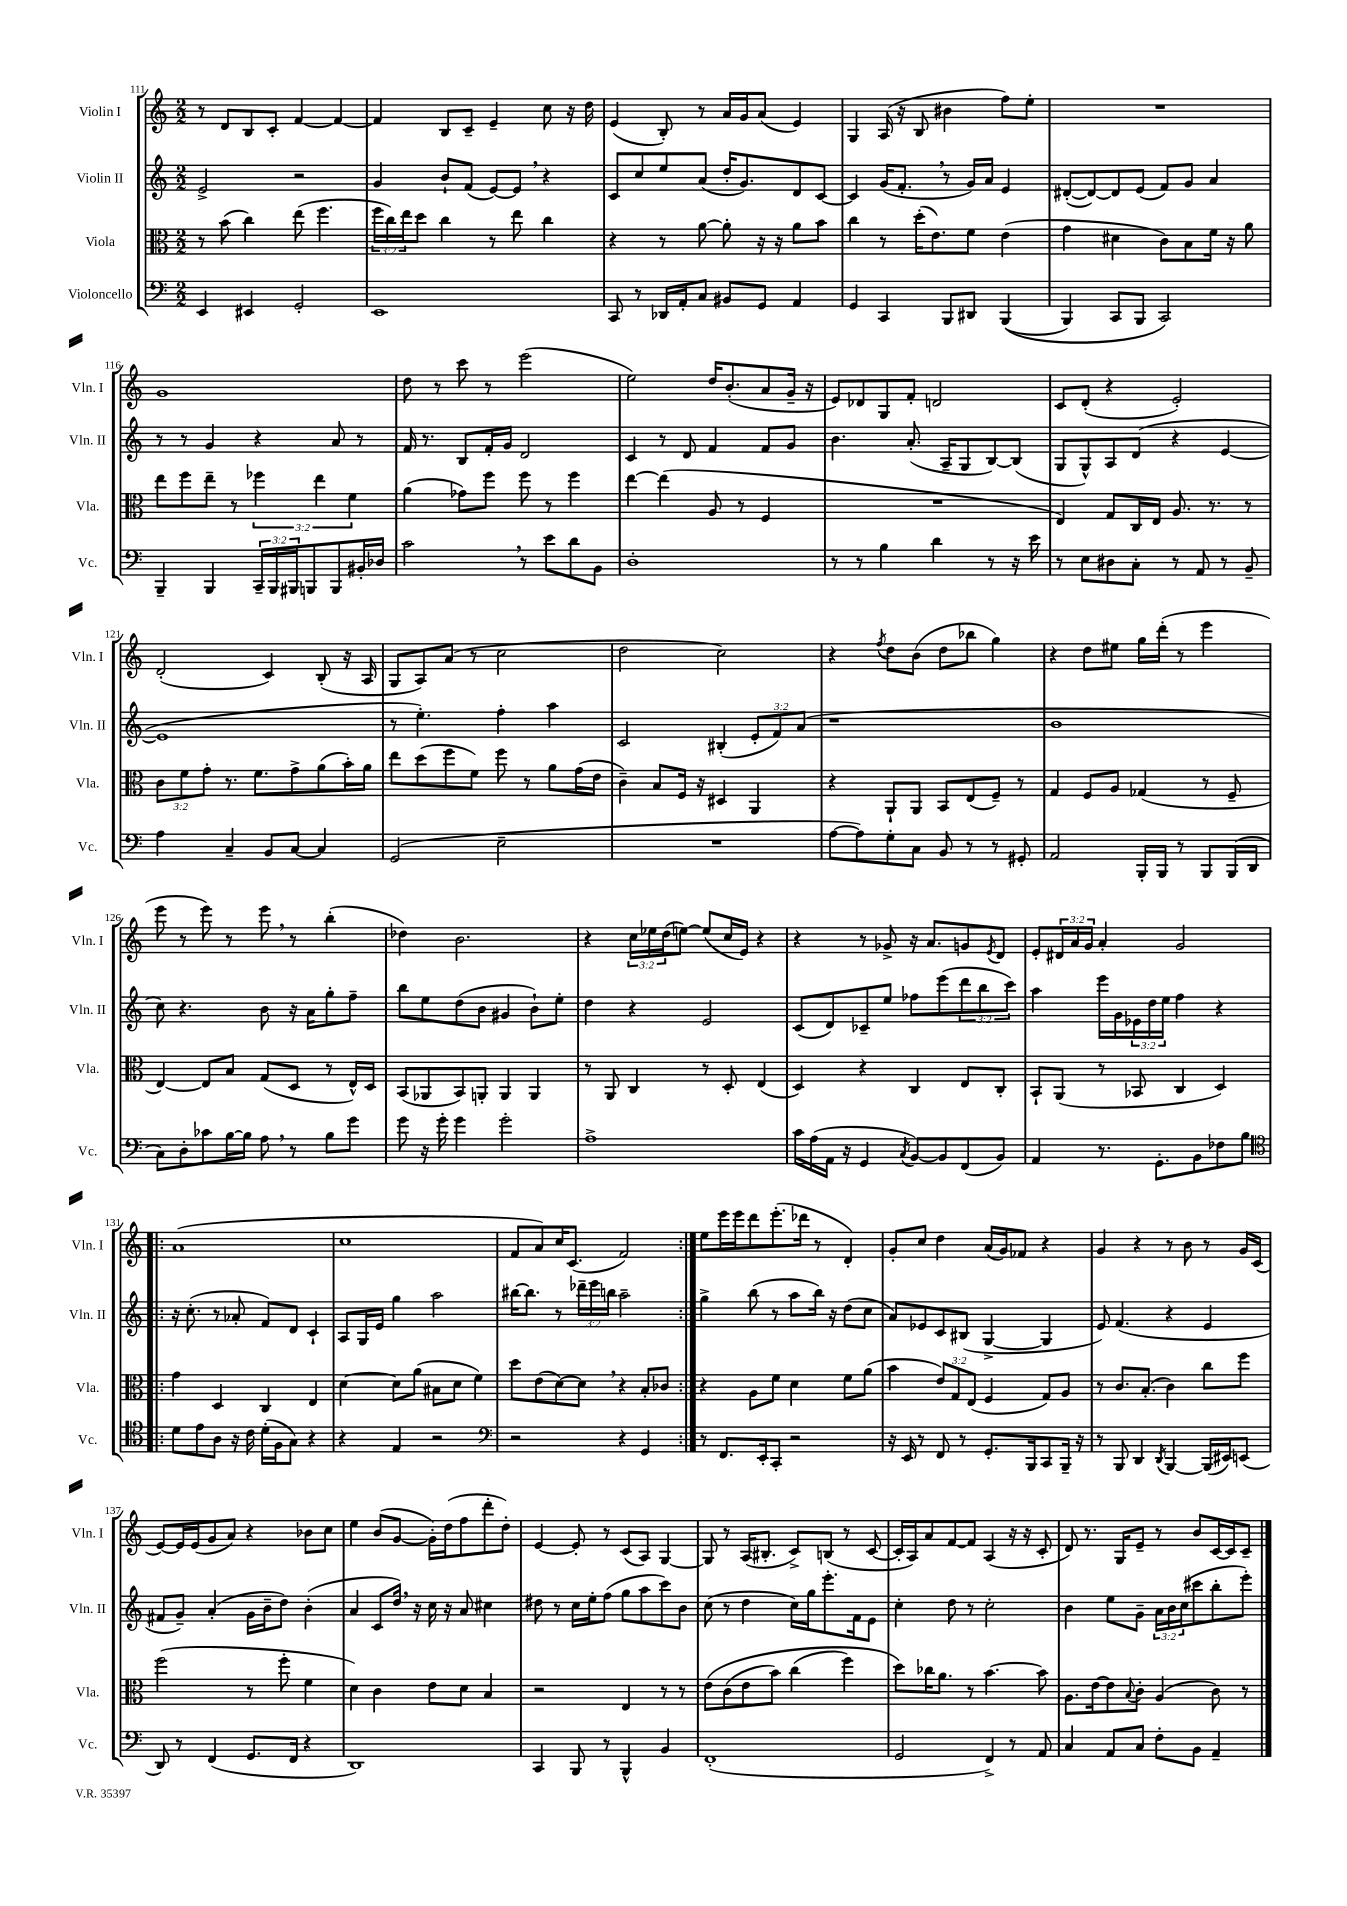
<<
\new StaffGroup <<
\new Staff = "s0" \with { instrumentName = "Violin I" shortInstrumentName = "Vln. I" } {
    \clef treble \key c \major \numericTimeSignature \time 2/2 \override Staff.TupletNumber.text = #tuplet-number::calc-fraction-text
    r8 d'8 b8 c'8-. f'4~ f'4~ |
    f'4 b8 c'8-- e'4-- c''8 r16 d''16 |
    e'4( b8-.) r8 a'16 g'16 a'8( e'4) |
    g4 a16( r16 b8 bis'4 f''8) e''8-. |
    R1 |
    g'1 |
    d''8 r8 c'''8 r8 e'''2( |
    e''2) d''16 b'8.-.( a'8 g'16-- r16 |
    e'8) des'8 g8 f'8-. d'2 |
    c'8 d'8-.( r4 e'2-.) |
    d'2-.( c'4) b8-.( r16 a16 |
    g8 a8) a'8( r8 c''2 |
    d''2 c''2) |
    r4 \acciaccatura { f''8 } d''8 b'8( d''8 bes''8 g''4) |
    r4 d''8 eis''8 g''16 d'''16-.( r8 e'''4 |
    e'''8 r8 e'''8) r8 e'''8 \breathe r8 b''4-.( |
    des''4) b'2. |
    r4 \tuplet 3/2 { c''16 ees''16 d''16( } e''8~) e''8( c''16 e'16) r4 |
    r4 r8 ges'8-> r16 a'8. g'8 \acciaccatura { e'8 } d'8 |
    e'8-. \tuplet 3/2 { dis'16 a'16 g'16 } a'4-. g'2 |
    \repeat volta 2 { a'1( |
    c''1 |
    f'8 a'8) c''16 c'8.( f'2) | }
    e''8 e'''16 e'''16 d'''8 e'''8.-.( des'''16 r8 d'4-.) |
    g'8-. c''8 d''4 a'16( g'16) fes'8 r4 |
    g'4 r4 r8 b'8 r8 g'16 c'16( |
    e'8~) e'16 e'16( g'8 a'8) r4 bes'8 c''8 |
    e''4 b'8( g'8~ g'16-.) d''16( f''8 d'''8-. d''8-.) |
    e'4~ e'8-. r8 c'8( a8) g4~ |
    g8 r8 a16( bis8.-. c'8->) b8( r8 c'8~ |
    c'16-. a16) a'8 f'8~ f'8 a4( r16 r16 c'8-. |
    d'8) r8. g16 e'8-- r8 b'8 c'16~ c'16 c'8-- \bar "|." |
}
\new Staff = "s1" \with { instrumentName = "Violin II" shortInstrumentName = "Vln. II" } {
    \clef treble \key c \major \numericTimeSignature \time 2/2 \override Staff.TupletNumber.text = #tuplet-number::calc-fraction-text
    e'2-> r2 |
    g'4 b'8-! f'8( e'8~) e'8 \breathe r4 |
    c'8 c''8 e''8 a'8( d''16-. g'8.) d'8 c'8~ |
    c'4 g'16( f'8.-. \breathe r8 g'16) a'16 e'4 |
    dis'8~-.( dis'8~) dis'8 e'8( f'8) g'8 a'4 |
    r8 r8 g'4 r4 a'8 r8 |
    f'16 r8. b8 f'16-. g'16 d'2 |
    c'4 r8 d'8 f'4 f'8 g'8 |
    b'4. a'8.-.( a16-- g8 b8~) b8( |
    g8 g8-^) a8 d'8( r4 e'4~ |
    e'1 |
    r8 e''4.-.) f''4-. a''4 |
    c'2 bis4-.( \tuplet 3/2 { e'8-. f'8) a'8( } |
    r1 |
    b'1 |
    c''8) r4. b'8 r16 a'16 g''8-. f''8-- |
    b''8 e''8 d''8( b'8 gis'4 b'8-!) e''8-. |
    d''4 r4 e'2 |
    c'8( d'8) ces'8-- e''8 fes''8 e'''8( \tuplet 3/2 { d'''8 b''8 c'''8) } |
    a''4 e'''16 g'16 \tuplet 3/2 { ees'16 d''16 e''16 } f''4 r4 |
    \repeat volta 2 { r16 c''8.-.( r8 aes'8-. f'8) d'8 c'4-! |
    a8 g16 e'16 g''4 a''2 |
    bis''16~ bis''8. r8 \tuplet 3/2 { des'''16-- e'''16 b''16 } a''2-- | }
    g''4-> b''8( r8 a''8 b''16) r16 d''8( c''8 |
    a'8) ees'8 c'8 bis8( g4~-> g4 |
    e'8) f'4.( r4 e'4 |
    fis'8 g'8--) a'4-.( g'16 b'16-- d''8) b'4-.( |
    a'4 c'8 d''16) \breathe r16 c''16 r16 a'8 cis''4 |
    dis''8 r8 c''16 e''16-. f''8( g''8 a''8 c'''8) b'8 |
    c''8( r8 d''4 c''16) g''16 e'''8.-. f'16 e'8 |
    c''4-. d''8 r8 c''2-. |
    b'4 e''8 g'8-- \tuplet 3/2 { a'16 b'16 c''16( } cis'''8 b''8-. e'''8-.) \bar "|." |
}
\new Staff = "s2" \with { instrumentName = "Viola" shortInstrumentName = "Vla." } {
    \clef alto \key c \major \numericTimeSignature \time 2/2 \override Staff.TupletNumber.text = #tuplet-number::calc-fraction-text
    r8 b'8( c''4) e''8( f''4. |
    \tuplet 3/2 { f''16 c''16) e''16 } d''8 c''4 r8 e''8 c''4 |
    r4 r8 a'8~ a'8-. r16 r16 a'8 b'8 |
    c''4 r8 d''16-.( e'8.) f'8 e'4( |
    g'4 dis'4 c'8) b8 f'16 r16 a'8 |
    e''8 f''8 e''8-- r8 \tuplet 3/2 { fes''4 e''4 f'4 } |
    a'4( ges'8) f''8 f''8 r8 f''4 |
    e''4~ e''4( a8 r8 f4 |
    R1 |
    e4) g8 c16 e16 a8. r8. r8 |
    \tuplet 3/2 { c'8 f'8 g'8-. } r8. f'8. g'8-> a'8( b'16-.) a'16 |
    e''8 d''8( f''8 f'8) f''8 r8 a'8 g'16( e'16 |
    c'4--) b8 f16 r16 dis4 a,4 |
    r4 a,8-! a,8 b,8 e8( f8--) r8 |
    g4 f8 a8 ges4( r8 f8-- |
    e4~) e8 b8 g8( d8 r8 e16-^) d16 |
    b,8( aes,8 b,8) a,8-. a,4 a,4 |
    r8 a,8 c4 r8 d8-. e4( |
    d4) r4 c4 e8 c8-. |
    b,8-! a,8( r8 bes,8 c4 d4) |
    \repeat volta 2 { g'4 d4 c4 e4 |
    d'4~ d'8 a'8( bis8 d'8 f'4) |
    d''8 e'8( d'8~) d'8 \breathe r4 b8-. ces'8 | }
    r4 a8 f'8 d'4 f'8 a'8( |
    b'4 \tuplet 3/2 { e'8) g8 e8( } f4 g8) a8 |
    r8 c'8. b8.-.( c'4) c''8 f''8 |
    f''2( r8 f''8-. f'4 |
    d'4) c'4 e'8 d'8 b4 |
    r2 e4 r8 r8 |
    e'8\( c'8( e'8 b'8) c''4( f''4) |
    d''8\) ces''16 a'8. r8 b'4.~ b'8 |
    a8. e'16~ e'8 \appoggiatura { b8 } c'8-. a4( c'8) r8 \bar "|." |
}
\new Staff = "s3" \with { instrumentName = "Violoncello" shortInstrumentName = "Vc." } {
    \clef bass \key c \major \numericTimeSignature \time 2/2 \override Staff.TupletNumber.text = #tuplet-number::calc-fraction-text
    e,4 eis,4 g,2-. |
    e,1 |
    c,8 r8 des,16 a,16-. c8 bis,8 g,8 a,4 |
    g,4 c,4 b,,8 dis,8 b,,4(\( |
    b,,4) c,8 b,,8 c,2\) |
    b,,4-- b,,4 \tuplet 3/2 { c,16-- b,,16 bis,,16 } b,,8 b,,8 bis,16-. des16 |
    c'2 \breathe r8 e'8 d'8 b,8 |
    d1-. |
    r8 r8 b4 d'4 r8 r16 e'16 |
    r8 e8 dis8 c8-. r8 a,8 r8 b,8-- |
    a4 c4-- b,8 c8~ c4 |
    g,2( e2-- |
    R1 |
    a8~ a8) g8-. c8 b,8 r8 r8 gis,8-. |
    a,2 b,,16-. b,,16 r8 b,,8 b,,16( d,16 |
    c8) d8-. ces'8 b16~ b16 a8 \breathe r8 b8 g'8 |
    g'8 r16 g'16-. g'4 g'2-. |
    a1-> |
    c'16 a16( a,16 r16 g,4 \acciaccatura { c8 } b,8~) b,8 f,8( b,8) |
    a,4 r8. g,8.-. b,8 fes8 b8 |
    \repeat volta 2 { \clef tenor d'8 e'8 a8 r16 c'16 d'16-.( f16 g8) r4 |
    r4 e4 r2 |
    \clef bass r2 r4 g,4 | }
    r8 f,8. e,16-. c,8-. r2 |
    r16 e,16 r8 f,8 r8 g,8.-. b,,16 c,8 b,,16-- r16 |
    r8 b,,8 d,4 \acciaccatura { d,8 } b,,4~ b,,16( eis,16) e,8( |
    d,8) r8 f,4( g,8. f,16 r4 |
    d,1) |
    c,4 b,,8 r8 b,,4-^ b,4 |
    f,1-.( |
    g,2 f,4->) r8 a,8 |
    c4 a,8 c8 f8-. b,8 a,4-- \bar "|." |
}
>>
>>
\layout { \context { \Score currentBarNumber = #111 } }
